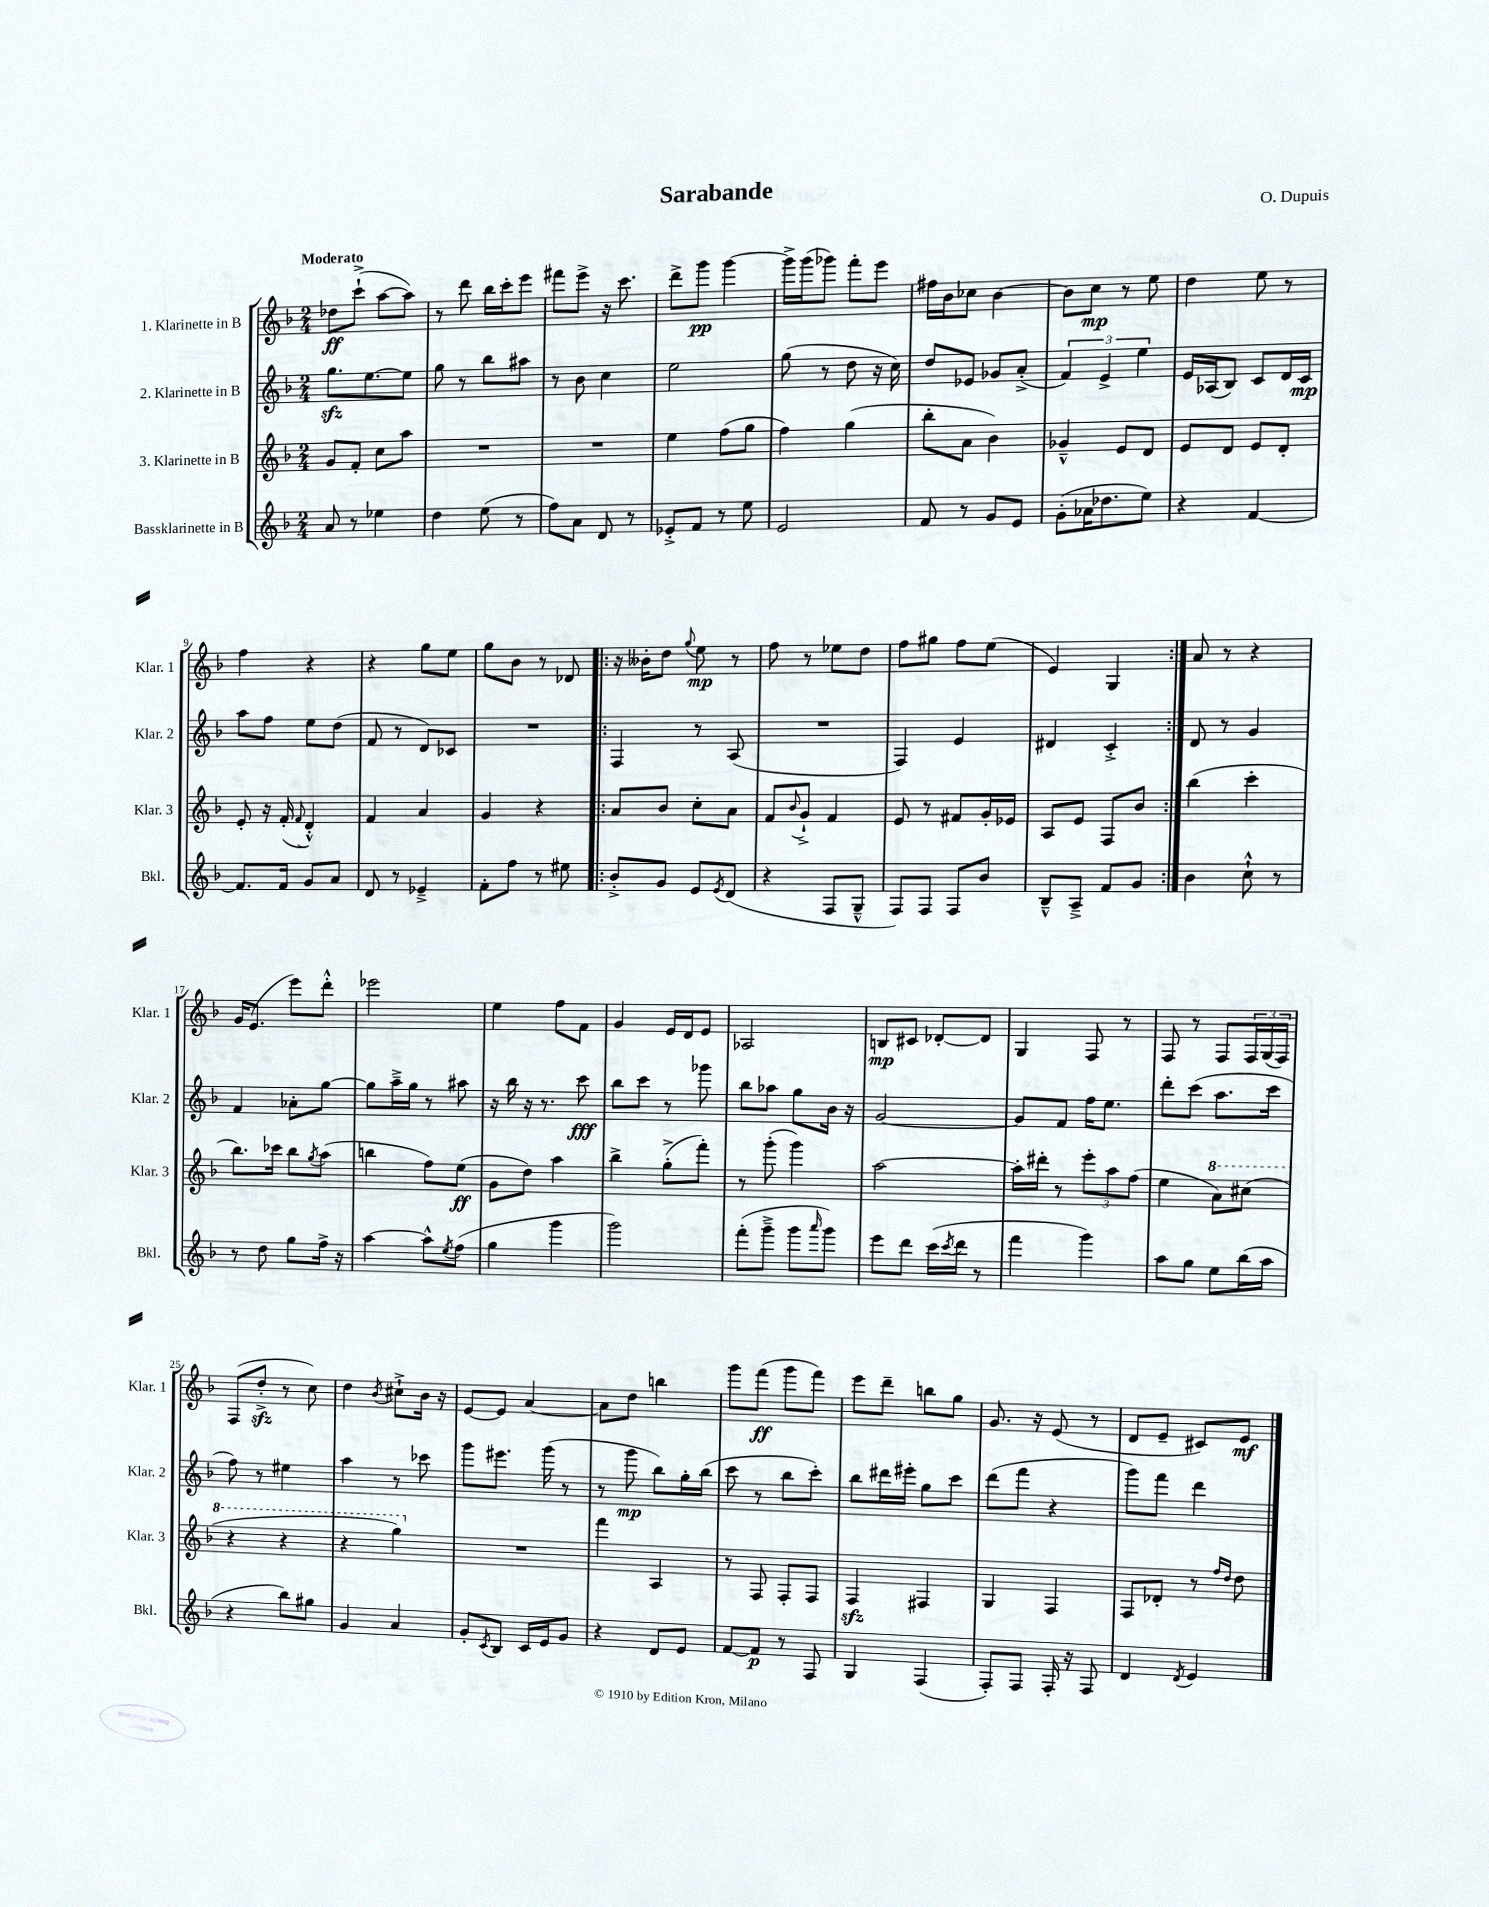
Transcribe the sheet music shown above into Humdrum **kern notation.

**kern	**kern	**kern	**kern
*staff4	*staff3	*staff2	*staff1
*clefG2	*clefG2	*clefG2	*clefG2
*k[b-]	*k[b-]	*k[b-]	*k[b-]
*M2/4	*M2/4	*M2/4	*M2/4
8a	8g	8.gg	8dd-
8r	8f'	.	(8ccc`^
.	.	[8.ee	.
4ee-	8cc	.	[8aa
.	8aa	8ee]	8aa])
=	=	=	=
4dd	2r	8gg	8r
.	.	8r	8ddd
(8ee	.	8bb-	16bb-
.	.	.	16ccc'
8r	.	8aa#	8eee
=	=	=	=
8ff)	2r	8r	8fff#
8a	.	8b-	8eee^
8d	.	4cc	16r
.	.	.	8.ccc
8r	.	.	.
=	=	=	=
8e-'^	4ee	2ee	8ddd^
8f	.	.	8ggg
8r	(8ff	.	[4ggg
8ee	8gg	.	.
=	=	=	=
2e	4ff)	(8gg	16ggg^]
.	.	.	(16ggg
.	.	8r	8ggg-)
.	(4gg	8dd	8fff'
.	.	16r	8eee
.	.	16cc)	.
=	=	=	=
8f	8bb-'	8dd	16ff#
.	.	.	16b-
8r	8a	8e-	8cc-
8g	4b-)	8g-	[4b-
8e	.	(8a'^	.
=	=	=	=
(8g'	4g-~^^	6f)	8b-]
16a-	.	.	8cc
.	.	6e^	.
8.dd-	.	.	.
.	8e	.	8r
.	.	6ee	.
8ee)	8d	.	8ee
=	=	=	=
4r	8e	16e	4dd
.	.	(16A-	.
.	8d	8B-)	.
[4f	8e	8c	8ee
.	8d'	16d	8r
.	.	16c	.
=	=	=	=
8.f]	8e'	8aa	4ff
.	16r	8ff	.
16f	(16f'	.	.
.	8qqf	.	.
8g	4d'^^)	8ee	4r
8a	.	(8dd	.
=	=	=	=
8d	4f	8f	4r
8r	.	8r	.
4e-~^	4a	8d)	8gg
.	.	8c-	8ee
=	=	=	=
8f'	4g	2r	8gg
8ff	.	.	8b-
8r	4r	.	8r
8ee#	.	.	8d-
=!|:	=!|:	=!|:	=!|:
8b-'^	8a	4F	16r
.	.	.	16b--'
8g	8b-	.	8dd
.	.	.	8qqgg
8e	8cc'	8r	8ee
8qe	.	.	.
(8d	8a	(8A	8r
=	=	=	=
4r	8f	2r	8ff
.	8qqb-	.	.
.	8g`^	.	8r
8F	4f	.	8ee-
8G~^^	.	.	8dd
=	=	=	=
8F)	8e	4F)	8ff
8F	8r	.	8gg#
8F	8f#	4e	8ff
8b-	16g'	.	(8ee
.	16e-	.	.
=	=	=	=
8B-~^^	8A	4d#	4e)
8A~^	8e	.	.
8f	8F	4c'^	4G
8g	8b-	.	.
=:|!	=:|!	=:|!	=:|!
4b-	(4bb-	8d	8a
.	.	8r	8r
8cc`^^	4ccc'	4g	4r
8r	.	.	.
=	=	=	=
8r	8.bb-)	4f	16g
.	.	.	(8.e
8dd	.	.	.
.	16ccc-	.	.
8gg	8bb-	8a-'	8eee)
.	8qgg	.	.
16ff^	(8aa	[8gg	8ddd'^^
16r	.	.	.
=	=	=	=
[4aa	4bb	8gg]	2eee-
.	.	16aa~^	.
.	.	16gg	.
8aa^^]	8ff)	8r	.
8qee	.	.	.
(8ff	(8ee	8aa#	.
=	=	=	=
4gg	8g	16r	4ee
.	.	16bb-	.
.	8dd)	16r	.
.	.	8.r	.
4ggg	4aa	.	8ff
.	.	8ccc	8f
=	=	=	=
2ggg)	4bb-^	8bb-	4g
.	.	8ccc	.
.	(8gg'^	8r	16e
.	.	.	16d
.	8fff')	8ggg-	8e
=	=	=	=
(8fff'	8r	8bb-	2A-
8ggg~^	(8ggg'	8aa-	.
8ggg	4ggg)	8gg	.
16qqaaa	.	.	.
8ggg)	.	16b-	.
.	.	16r	.
=	=	=	=
8eee	[2aa	[2g	8B
8ddd	.	.	8c#
(16ccc	.	.	[8d-'
8qccc	.	.	.
16ddd	.	.	.
8r	.	.	8d-]
=	=	=	=
4fff	16aa']	8g]	4G
.	16ddd#'	.	.
.	8r	8f	.
4ggg)	12eee'	16ff	8F
.	.	8.ee	.
.	12aa	.	.
.	.	.	8r
.	(12ff	.	.
=	=	=	=
8aa	4ee	8ddd'	8F
8gg	.	(8ccc	8r
8ee	8aa)	8.aa	8F
(16bb-	(8ccc#	.	24F
.	.	.	(24G
16aa	.	16ccc	.
.	.	.	24F)
=	=	=	=
4r	4r	8ff)	(8F
.	.	8r	8dd'^
8bb-)	4r	4ee#	8r
8gg#	.	.	8cc)
=	=	=	=
4g	4r	4aa	4dd
.	.	.	8qb-
4a	4ggg)	8r	8cc#`^
.	.	8ccc-	16b-
.	.	.	16r
=	=	=	=
8g'	2r	8ggg	[8e
8qc	.	.	.
8B-	.	8.eee#	8e]
16c	.	.	[4a
16e	.	(16ggg	.
8g	.	8r	.
=	=	=	=
4r	4fff	8r	8a]
.	.	8ggg	8dd
8d	4A	8bb-)	4bb
8e	.	16gg'	.
.	.	(16bb-	.
=	=	=	=
[8f	8r	8ccc	8ggg
8f]	8F	8r	(8fff
8r	8F'	8bb-	8ggg
8F	8F	8ccc')	8fff)
=	=	=	=
4G	4F	8bb-	8eee
.	.	16ddd#	8ddd~
.	.	16eee#'	.
(4F	4F#	8gg	8bb
.	.	8ccc	8gg
=	=	=	=
8F')	4G	(8ddd	8.g
8F	.	8fff	.
.	.	.	16r
16F'	4F	4r	(8e
16r	.	.	.
8F	.	.	8r
=	=	=	=
4d	8F	8ggg)	8d
.	8d-'	8fff	8e~
8qd	.	.	.
4e	8r	4ddd	8c#)
.	16qqff	.	.
.	16qqdd	.	.
.	8dd	.	8e
==	==	==	==
*-	*-	*-	*-
